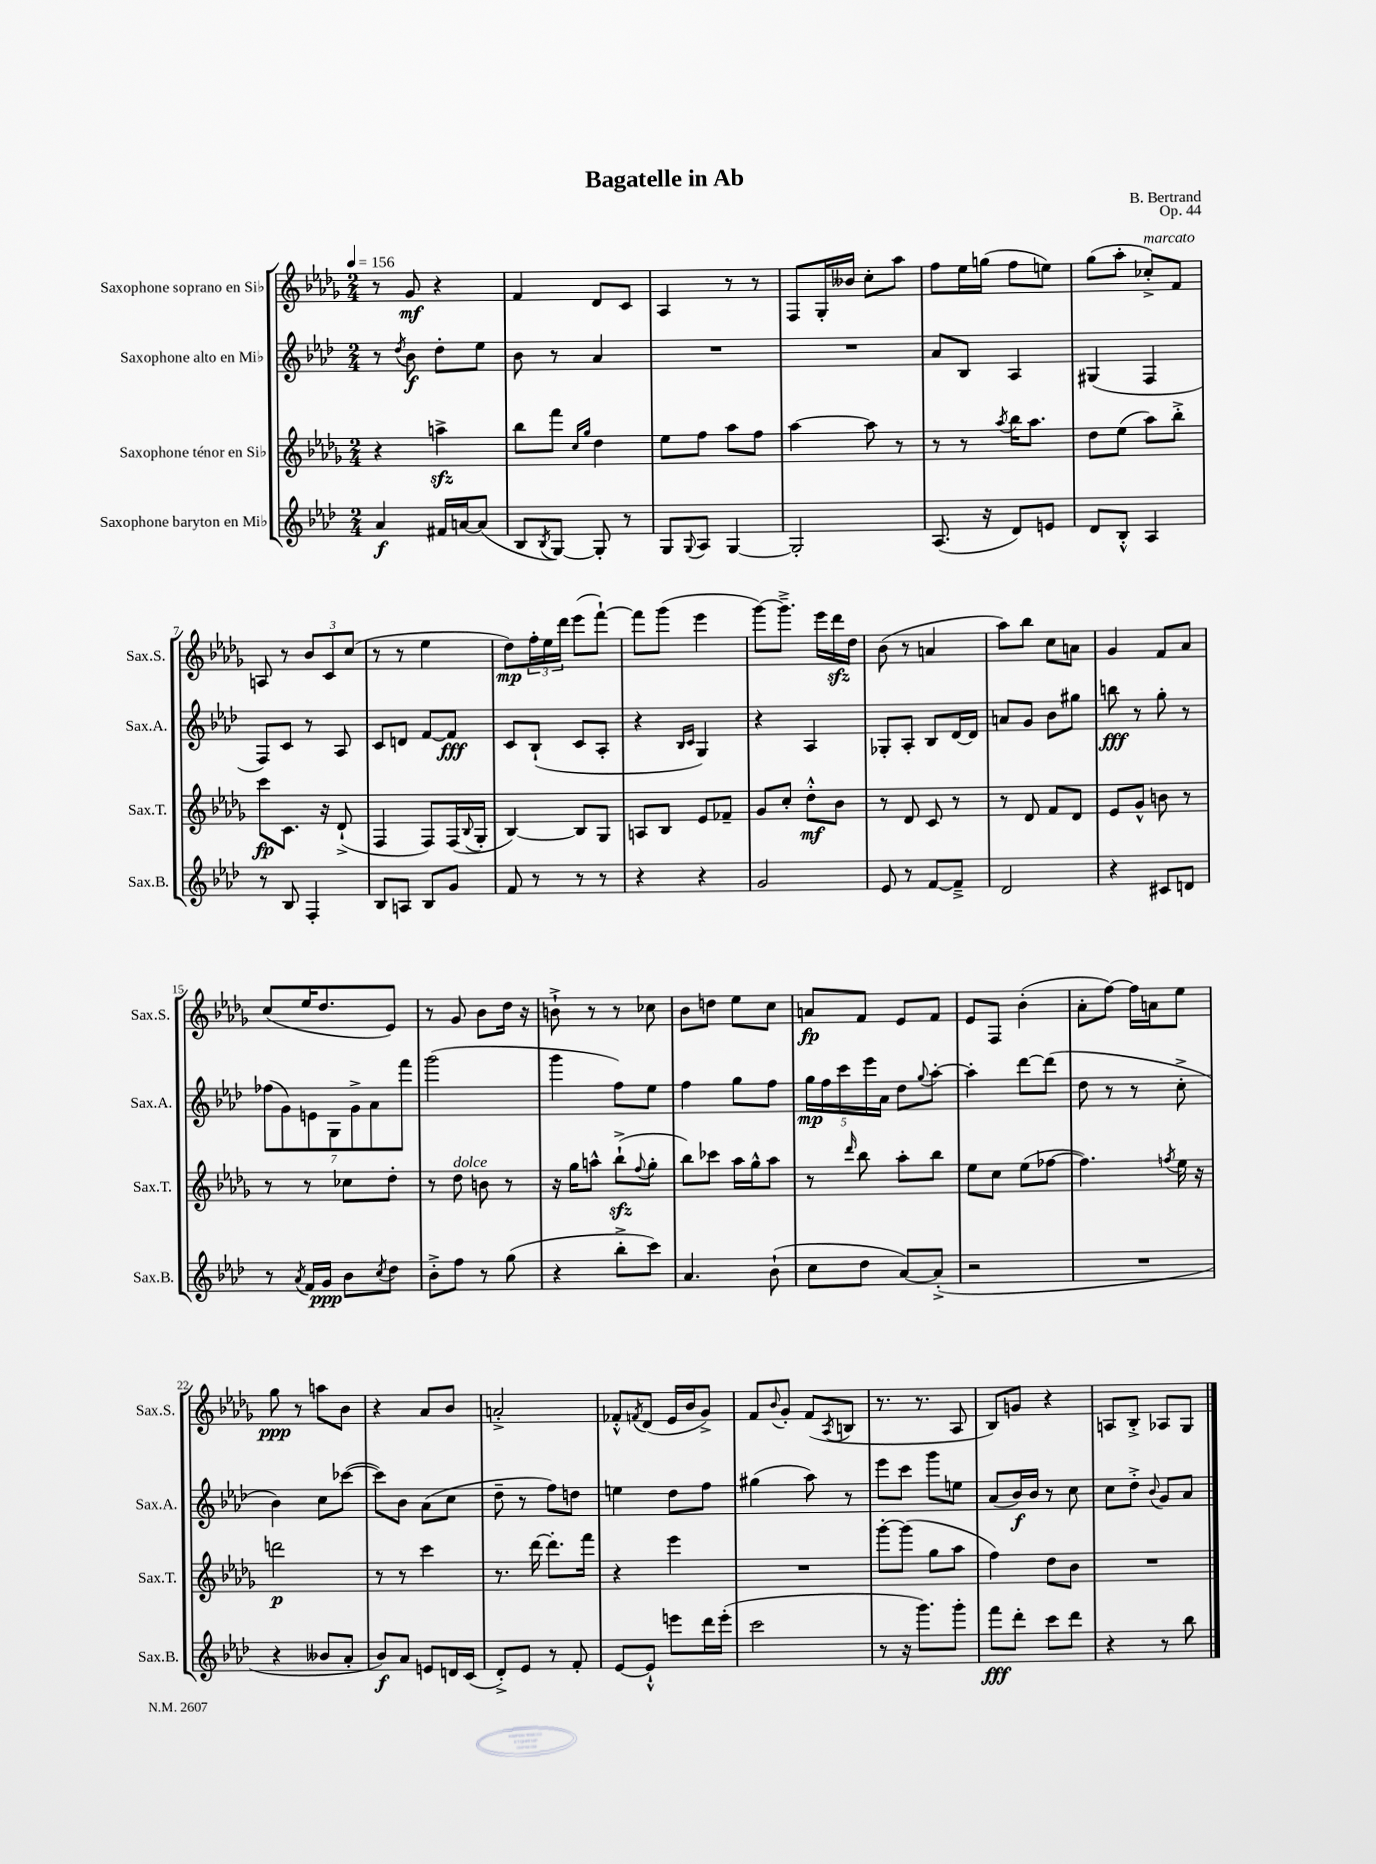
\header { title = "Bagatelle in Ab" composer = "B. Bertrand" opus = "Op. 44" }
<<
\new StaffGroup <<
\new Staff = "s0" \with { instrumentName = "Saxophone soprano en Sib" shortInstrumentName = "Sax.S." } {
    \clef treble \key des \major \numericTimeSignature \time 2/4 \tempo 4 = 156
    r8 ges'8\mf r4 |
    f'4 des'8 c'8 |
    aes4 r8 r8 |
    f8 ges16-. beses'16 c''8-. aes''8 |
    f''8 ees''16 g''16( f''8 e''8) |
    ges''8( aes''8-. ces''8-.->^\markup { \italic "marcato" }) f'8 |
    a8 r8 \tuplet 3/2 { bes'8 c'8 c''8( } |
    r8 r8 ees''4 |
    des''8\mp) \tuplet 3/2 { f''16-. ees''16 des'''16 } ees'''8( f'''8~-!) |
    f'''8 ges'''8( ees'''4 |
    ges'''8~) ges'''8.---> ees'''16 des'''16\sfz des''16 |
    bes'8( r8 a'4 |
    aes''8) bes''8 c''8 a'8 |
    ges'4 f'8 aes'8 |
    c''8( ees''16 des''8. ees'8) |
    r8 ges'8 bes'8 des''16 r16 |
    b'8-!-> r8 r8 ces''8 |
    bes'8 d''8 ees''8 c''8 |
    a'8\fp f'8 ees'8 f'8 |
    ees'8 f8 bes'4-.( |
    aes'8-. f''8~) f''16 a'16 ees''8 |
    ges''8\ppp r8 a''8 bes'8 |
    r4 aes'8 bes'8 |
    a'2-.-> |
    fes'8-.-^ \acciaccatura { f'8 } des'8( ees'16 bes'16 ges'8->) |
    f'8 \appoggiatura { bes'8 } ges'8-. f'8( \acciaccatura { aes8 } b8 |
    r8. r8. aes8 |
    bes8) g'8 r4 |
    a8 bes8-.-> aes8 ges8 \bar "|." |
}
\new Staff = "s1" \with { instrumentName = "Saxophone alto en Mib" shortInstrumentName = "Sax.A." } {
    \clef treble \key aes \major \numericTimeSignature \time 2/4
    r8 \acciaccatura { des''8 } bes'8\f des''8-. ees''8 |
    bes'8 r8 aes'4 |
    R2 |
    R2 |
    aes'8 bes8 aes4 |
    gis4( f4 |
    f8) c'8 r8 aes8 |
    c'8 d'8 f'8~ f'8\fff |
    c'8 bes8-!( c'8 aes8-. |
    r4 \grace { bes16 c'16 } g4) |
    r4 aes4 |
    ges8-. aes8-. bes8 des'16~ des'16 |
    a'8 g'8 bes'8 gis''8 |
    b''8\fff r8 g''8-. r8 |
    \tuplet 7/4 { fes''8( g'8) e'8 g8 g'8-> aes'8 f'''8 } |
    g'''2( |
    g'''4 f''8) ees''8 |
    f''4 g''8 f''8 |
    \tuplet 5/4 { g''16\mp f''16 c'''16 ees'''16 aes'16 } des''8 \appoggiatura { g''8 } aes''8~-. |
    aes''4-. des'''8~ des'''8( |
    des''8 r8 r8 c''8-.-> |
    bes'4) c''8 ces'''8~( |
    ces'''8) bes'8 aes'8( c''8 |
    des''8-- r8 f''8) d''8 |
    e''4 des''8 f''8 |
    gis''4( aes''8) r8 |
    ees'''8 c'''8 g'''8 e''8 |
    aes'8( bes'16\f) bes'16 r8 c''8 |
    c''8 des''8-.-> \appoggiatura { bes'8 } g'8 aes'8 \bar "|." |
}
\new Staff = "s2" \with { instrumentName = "Saxophone ténor en Sib" shortInstrumentName = "Sax.T." } {
    \clef treble \key des \major \numericTimeSignature \time 2/4
    r4 a''4->\sfz |
    bes''8 f'''8 \grace { c''16 ges''16 } des''4 |
    ees''8 f''8 aes''8 f''8 |
    aes''4~ aes''8 r8 |
    r8 r8 \acciaccatura { aes''8 } bes''16 aes''8. |
    des''8 ees''8( aes''8) bes''8-.-> |
    c'''8\fp c'8. r16 des'8-!->( |
    f4 f8) f16( \appoggiatura { bes8 } ges16-. |
    bes4~) bes8 ges8 |
    a8 bes8 ees'8 fes'8-- |
    ges'8 c''8-. des''8-.-^\mf bes'8 |
    r8 des'8 c'8 r8 |
    r8 des'8 f'8 des'8 |
    ees'8 ges'8-^ b'8 r8 |
    r8 r8 ces''8 des''8-. |
    r8 des''8^\markup { \italic "dolce" } b'8 r8 |
    r16 ges''16 a''8-^ bes''8-!->\sfz( \appoggiatura { f''8 } ges''8-. |
    bes''8) ces'''8 aes''16 ges''16-^ aes''8 |
    r8 \grace { des'''16 } bes''8 aes''8-. bes''8 |
    ees''8 c''8 ees''8( fes''8~ |
    fes''4.) \acciaccatura { f''8 } ees''16 r16 |
    d'''2\p |
    r8 r8 c'''4 |
    r8. des'''16~ des'''8.-. f'''16 |
    r4 ees'''4 |
    R2 |
    ges'''8~-. ges'''8( ges''8 aes''8 |
    f''4) des''8 bes'8 |
    R2 \bar "|." |
}
\new Staff = "s3" \with { instrumentName = "Saxophone baryton en Mib" shortInstrumentName = "Sax.B." } {
    \clef treble \key aes \major \numericTimeSignature \time 2/4
    aes'4\f fis'16 a'16~ a'8( |
    bes8 \acciaccatura { bes8 } g8~) g8-. r8 |
    g8 \appoggiatura { g8 } aes8 g4~ |
    g2-. |
    aes8.( r16 des'8) e'8 |
    des'8 bes8-.-^ aes4 |
    r8 bes8 f4-. |
    bes8 a8 bes8 g'8 |
    f'8 r8 r8 r8 |
    r4 r4 |
    g'2 |
    ees'8 r8 f'8~ f'8---> |
    des'2 |
    r4 cis'8 d'8 |
    r8 \acciaccatura { aes'8 } f'16 g'16\ppp bes'8 \acciaccatura { c''8 } des''8 |
    bes'8-.-> f''8 r8 g''8( |
    r4 bes''8-.-> c'''8) |
    aes'4. bes'8-!( |
    c''8 des''8 aes'8~) aes'8-.->( |
    r2 |
    R2 |
    r4 beses'8 aes'8-. |
    bes'8\f) aes'8 e'8 d'16 c'16( |
    des'8-.->) ees'8 r8 f'8-. |
    ees'8~ ees'8-!-^ e'''8 des'''16 e'''16-.( |
    c'''2 |
    r8 r16 g'''8.) g'''8-. |
    f'''8\fff des'''8-. c'''8 des'''8 |
    r4 r8 bes''8 \bar "|." |
}
>>
>>
